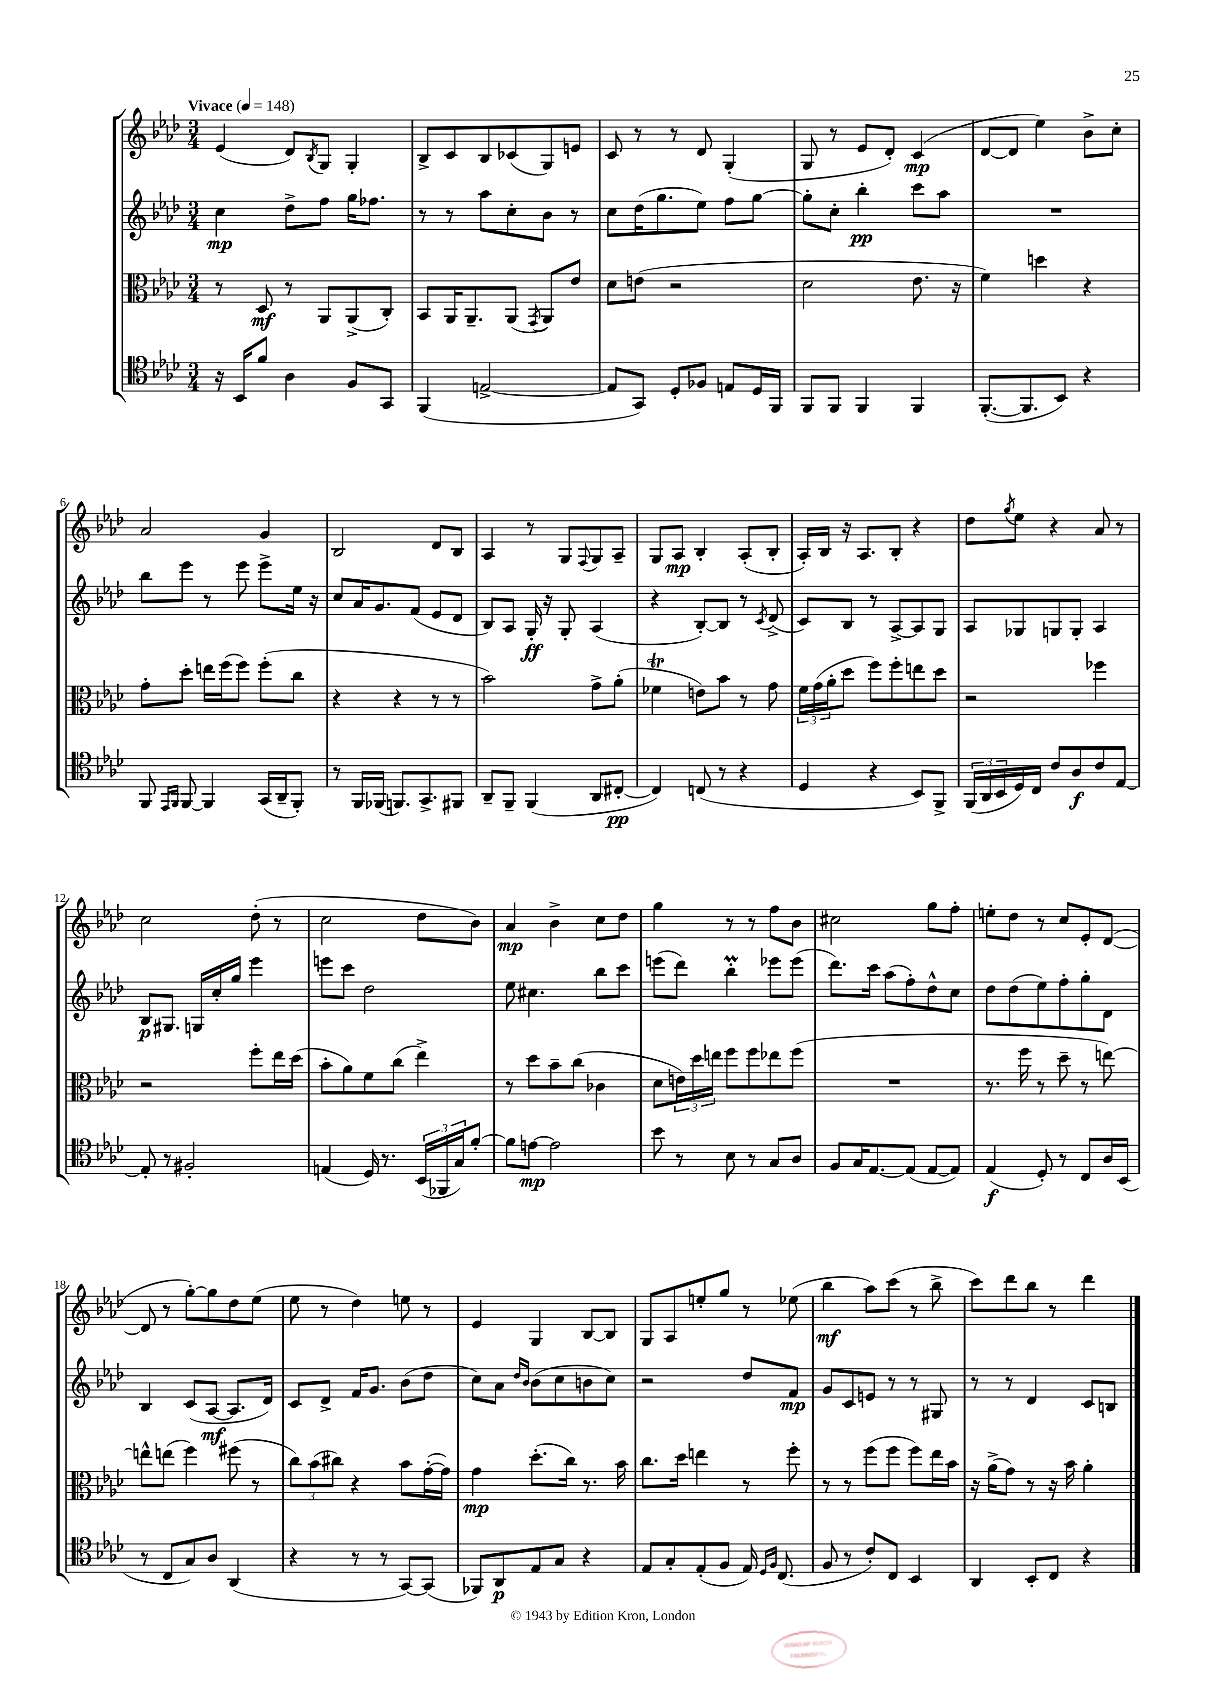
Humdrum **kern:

**kern	**kern	**kern	**kern
*staff4	*staff3	*staff2	*staff1
*clefC4	*clefC3	*clefG2	*clefG2
*k[b-e-a-d-]	*k[b-e-a-d-]	*k[b-e-a-d-]	*k[b-e-a-d-]
*M3/4	*M3/4	*M3/4	*M3/4
*MM148	*MM148	*MM148	*MM148
16r	8r	4cc	(4e-
16BB-	.	.	.
8f	8D-	.	.
4A-	8r	8dd-^	8d-)
.	.	.	8qB-
.	8AA-	8ff	8G
8F	(8AA-^	16gg	4G'
.	.	8.ff-	.
8GG	8C')	.	.
=	=	=	=
(4FF	8BB-	8r	8B-^
.	16AA-	8r	8c
.	8.AA-~	.	.
[2E^	.	8aa-	8B-
.	(8AA-	8cc'	(8c-
.	8qGG	.	.
.	8AA-)	8b-	8G)
.	8e-	8r	8e
=	=	=	=
8E]	8d-	8cc	8c
8GG)	(8e	(16dd-	8r
.	.	8.gg	.
8D-'	2r	.	8r
8F-	.	8ee-)	8d-
8E	.	8ff	(4G'
16D-	.	[8gg	.
16FF	.	.	.
=	=	=	=
8FF	2d-	8gg']	8G
8FF	.	8cc'	8r
4FF	.	4bb-'	8e-
.	.	.	8d-')
4FF	8.e-	8ccc	(4c
.	.	8aa-	.
.	16r	.	.
=	=	=	=
([8.FF'	4f)	2.r	[8d-
.	.	.	8d-]
8.FF]	.	.	.
.	4dd	.	4ee-)
8BB-)	.	.	.
4r	4r	.	8b-^
.	.	.	8cc'
=	=	=	=
8FF	8g'	8bb-	2a-
16qqEE-	.	.	.
16qqFF	.	.	.
[8FF	8dd-'	8eee-	.
4FF]	16ee	8r	.
.	(16ff	.	.
.	8ff)	8eee-	.
(16GG	(8ff'	8eee-^	4g
16AA-~	.	.	.
8FF')	8cc	16ee-	.
.	.	16r	.
=	=	=	=
8r	4r	8cc	2B-
16FF	.	16a-	.
(16FF-	.	8.g	.
8.FF)	4r	.	.
.	.	(8f	.
8.GG^	.	.	.
.	8r	8e-	8d-
8FF#	8r	8d-	8B-
=	=	=	=
8AA-~	2b-)	8B-)	4A-
8FF~	.	8A-	.
(4FF	.	16G'	8r
.	.	16r	.
.	.	8G'	8G
.	.	.	8qqF
8AA-	8g^	(4A-	8G
[8C#'	(8a-'	.	8A-~
=	=	=	=
4C#])	4f-	4r	8G
.	.	.	8A-
(8C	8e)	[8B-')	4B-'
8r	8b-	8B-]	.
4r	8r	8r	(8A-'
.	.	8qc	.
.	8g	(8d-^	8B-'
=	=	=	=
4D-	24f	8c)	16A-')
.	(24g	.	.
.	.	.	16B-
.	24a-'	.	.
.	8dd-	8B-	16r
.	.	.	8.A-
4r	8ff)	8r	.
.	8ff'	[8A-^	8B-'
8BB-)	8ee	8A-]	4r
8FF^	8dd-	8G	.
=	=	=	=
(24FF	2r	8A-	8dd-
24AA-	.	.	.
24BB-	.	.	.
.	.	.	8qgg
16D-)	.	8G-	8ee-
16C	.	.	.
8c	.	8G	4r
8A-	.	8G'	.
8c	4ff-	4A-	8a-
[8E-	.	.	8r
=	=	=	=
8E-']	2r	8B-	2cc
8r	.	8.G#	.
2F#'	.	.	.
.	.	16G	.
.	.	16cc'	.
.	.	16gg	.
.	8ff'	4eee-	(8dd-'
.	16ee-	.	8r
.	(16dd-	.	.
=	=	=	=
(4E	8b-'	8eee	2cc
.	8a-)	8ccc	.
16D-)	8f	2dd-	.
8.r	.	.	.
.	(8cc	.	.
(24BB-	4ee-^)	.	8dd-
24FF-	.	.	.
24G)	.	.	.
[8f'	.	.	8b-)
=	=	=	=
8f]	8r	8ee-	4a-
[8e	8dd-	4.cc#	.
2e]	8b-~	.	4b-^
.	(8cc	.	.
.	4c-	8bb-	8cc
.	.	8ccc	8dd-
=	=	=	=
8b-	8d-	(8eee	4gg
8r	24e)	8ddd-)	.
.	24dd-	.	.
.	24ee	.	.
8B-	8ff	4bb-'	8r
8r	8ff	.	8r
8G	8ee-	8eee-	8ff
8A-	(8ff	(8eee-	8b-
=	=	=	=
8F	2.r	8.ddd-)	2cc#
16G	.	.	.
[8.E-	.	16ccc	.
.	.	(8aa-	.
(8E-]	.	8ff')	.
[8E-	.	8dd-^^	8gg
8E-])	.	8cc	8ff'
=	=	=	=
(4E-	8.r	8dd-	8ee'
.	.	(8dd-	8dd-
.	16ff	.	.
8D-')	8r	8ee-)	8r
8r	8dd-~	8ff'	8cc
8C	8r	8gg'	8e-'
16A-	[8ee)	8d-	([8d-
(16BB-	.	.	.
=	=	=	=
8r	8ee^^]	4B-	8d-]
8C	(8ee	.	8r
8G)	4ff)	(8c	[8gg')
8A-	.	[8A-	8gg]
(4AA-	(8ff#	8.A-]	8dd-
.	8r	.	(8ee-
.	.	16d-)	.
=	=	=	=
4r	12cc)	8c	8ee-
.	(12b-	.	.
.	.	8d-^	8r
.	12cc#)	.	.
8r	4r	16f	4dd-)
.	.	8.g	.
8r	.	.	.
[8GG)	8b-	(8b-	8ee
(8GG]	([16g'	8dd-	8r
.	16g])	.	.
=	=	=	=
8FF-)	4g	8cc)	4e-
8AA-	.	8a-	.
.	.	16qqdd-	.
.	.	16qqb-	.
8E-	(8.dd-'	(8b-	4G
8G	.	8cc	.
.	16cc)	.	.
4r	8.r	8b	[8B-
.	.	8cc)	8B-]
.	16b-	.	.
=	=	=	=
8E-	8.cc	2r	8G
8G'	.	.	8A-
.	16dd-	.	.
(8E-'	4ee	.	8ee'
8F	.	.	8gg
16E-)	8r	8dd-	8r
16qqD-	.	.	.
16qqF	.	.	.
(8.C	.	.	.
.	8ff'	8f	(8ee-
=	=	=	=
8F	8r	8g	4bb-
8r	8r	8c	.
8c')	(8ff	8e	8aa-)
8C	8ff	8r	(8ccc
4BB-	8ff)	8r	8r
.	16ee-	8G#	8bb-^
.	16b-	.	.
=	=	=	=
4AA-	16r	8r	8ccc)
.	(16a-^	.	.
.	8g)	8r	8ddd-
8BB-'	8r	4d-	8bb-
8C	16r	.	8r
.	16b-	.	.
4r	4a-'	8c	4ddd-
.	.	8B	.
==	==	==	==
*-	*-	*-	*-
